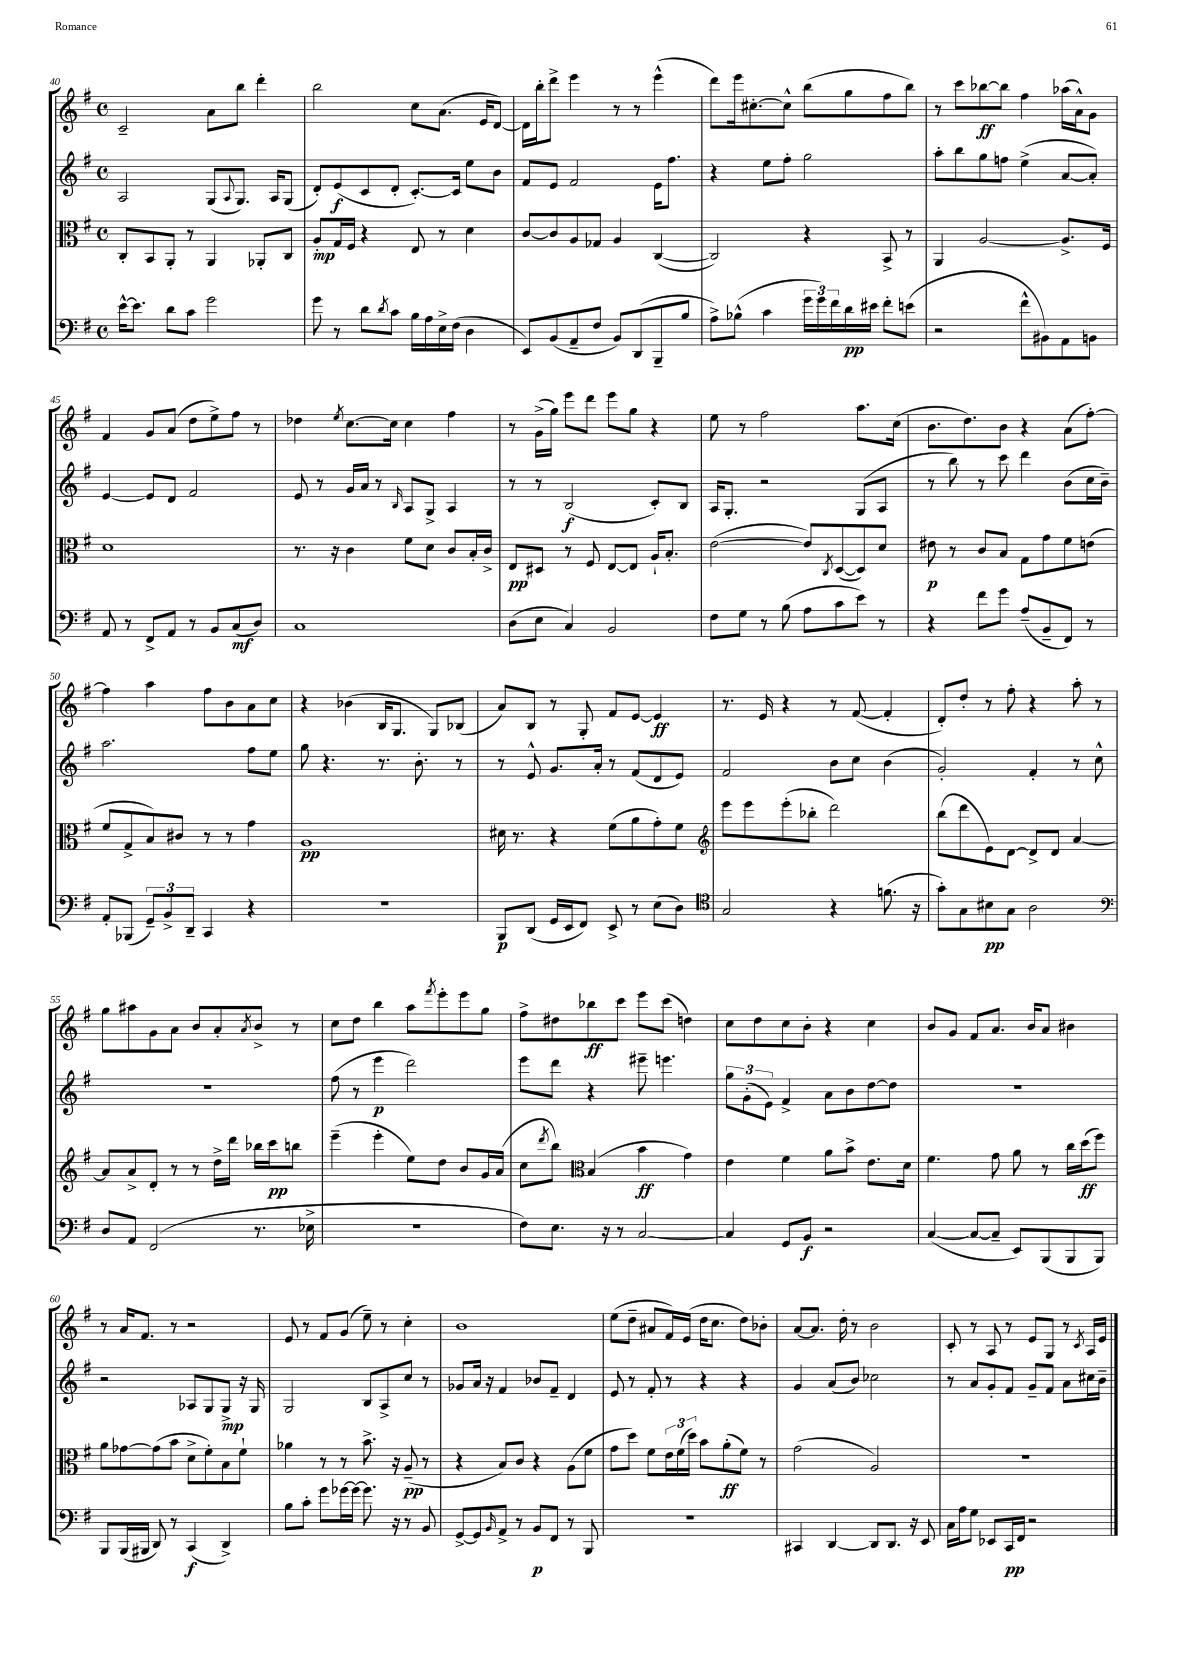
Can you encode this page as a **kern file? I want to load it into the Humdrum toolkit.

**kern	**kern	**kern	**kern
*staff4	*staff3	*staff2	*staff1
*clefF4	*clefC3	*clefG2	*clefG2
*k[f#]	*k[f#]	*k[f#]	*k[f#]
*M4/4	*M4/4	*M4/4	*M4/4
*met(c)	*met(c)	*met(c)	*met(c)
[16e^^\LK	8C'/L	2A/	2c~/
8.e\]J	.	.	.
.	8BB/	.	.
8d\L	8AA'/J	.	.
8c\J	8r	.	.
2g\	4AA/	(8G/L	8a\L
.	.	8qqA/	.
.	.	8.G/J)	8bb\J
.	8AA-'/L	.	4ddd'\
.	.	16A/LK	.
.	8C/J	(8G/J	.
=	=	=	=
8g\	8A'/L	8d'/L)	2bb\
8r	16G/L	(8e/	.
.	16F#/JJ	.	.
8d\L	4r	8c/	.
8qd/	.	.	.
8c\J	.	8d'/J	.
16B\LL	8E/	[8.c'/L)	8cc\L
16A\	.	.	.
16E^\	8r	.	(8.a\J
(16F#\JJ	.	16c/]Jk	.
4D\	4d\	8ee\L	.
.	.	.	16e/LK
.	.	8b\J	[8d/J)
=	=	=	=
8EE/L)	[8c/L	8f#/L	16d\]LL
.	.	.	16bb'\J
(8BB/	8c/]	8e/J	8ddd^\J
8AA~/	8A/	2f#/	4eee\
8F#/J	8G-/J	.	.
8BB/L)	4A/	.	8r
(8DD/	.	.	8r
8BBB~/	([4C/	16e\LK	(4eee^^\
.	.	8.ff#\J	.
8B/J	.	.	.
=	=	=	=
8A^\L)	2C/])	4r	8ddd\L)
(8B-^^\J	.	.	16eee\k
.	.	.	[8.cc#'\
4c\	.	8ee\L	.
.	.	8ff#'\J	8cc#^^\]J
24g\LL	4r	2gg\	(8bb\L
24g\)	.	.	.
24f#\	.	.	.
16d\	.	.	8gg\
16e#\JJ	.	.	.
8f#'\L	8BB^/	.	8ff#\
(8e\J	8r	.	8bb\J)
=	=	=	=
2r	4AA/	8aa'\L	8r
.	.	8bb\	8ccc\L
.	[2A/	8gg\	[8bb-\
.	.	8ff\J	8bb-\]J
8f#^^\L	.	(4ee^\	4ff#\
8BB#\)	.	.	.
8AA\	8.A^/]L	[8a/L	(16aa-\LL
.	.	.	16a^^\J)
8BB\J	.	8a'/]J)	8g\J
.	16F#/Jk	.	.
=	=	=	=
8AA/	1d	[4e/	4f#/
8r	.	.	.
8FF#^/L	.	8e/]L	8g/L
8AA/J	.	8d/J	(8a/J
8r	.	2f#/	8dd\L
8BB/L	.	.	8ee^\)
(8C/	.	.	8ff#\J
8D/J)	.	.	8r
=	=	=	=
1C	8.r	8e/	4dd-\
.	.	8r	.
.	16r	.	.
.	.	.	8qee/
.	4c\	16g/LL	[8.cc\L
.	.	16a/JJ	.
.	.	8r	.
.	.	.	16cc\]Jk
.	.	16qqB/	.
.	8f#\L	8A/L	4cc\
.	8d\J	8G^/J	.
.	8c/L	4A/	4ff#\
.	16B'/L	.	.
.	16c^/JJ	.	.
=	=	=	=
(8D\L	8E/L	8r	8r
8E\J	8D#/J	8r	(16g^\LL
.	.	.	16gg\JJ)
4C/)	8r	(2B/	8eee\L
.	8F#/	.	8ddd\J
2BB/	[8E/L	.	8eee\L
.	8E/]J	.	8gg\J
.	16A`/LK	8c'/L)	4r
.	8.B'/J	.	.
.	.	8B/J	.
=	=	=	=
8F#\L	([2e\	16A/LK	8ee\
.	.	8.G'/J	.
8G\J	.	.	8r
8r	.	2r	2ff#\
(8B\	.	.	.
8A\L	8e/]L)	.	.
.	8qC/	.	.
8c\	([8D/	.	.
8e\J)	8D/])	(8G/L	8.aa\L
8r	8d/J	8A/J	.
.	.	.	(16cc\Jk
=	=	=	=
4r	8e#\	8r	8.b\L
.	8r	8bb\)	.
.	.	.	8.dd\)
8f#\L	8c/L	8r	.
8g\J	8B/J	8ccc\	8b\J
(8A~/L	8G\L	4ddd\	4r
8BB~/	8g\	.	.
8FF#/J)	8f#\	(8b\L	(8a\L
8r	(8e\J	16cc\L	[8ff#'\J)
.	.	16b~\JJ)	.
=	=	=	=
8AA'/L	8f#/L	2.aa\	4ff#\]
(8BBB-/J	8G^/	.	.
12GG~/L)	8B/)	.	4aa\
12BB^/	.	.	.
.	8c#/J	.	.
12DD~/J	.	.	.
4CC/	8r	.	8ff#\L
.	8r	.	8b\
4r	4g\	8ff#\L	8a\
.	.	8ee\J	8cc\J
=	=	=	=
1r	1A	8gg\	4r
.	.	4.r	.
.	.	.	(4b-\
.	.	8.r	16B/LK
.	.	.	8.G/J
.	.	8.b'\	.
.	.	.	8G/L)
.	.	8r	(8B-/J
=	=	=	=
8BBB/L	16d#\	8r	8a/L)
.	8.r	.	.
(8DD/J	.	8e^^/	8B/J
16GG/LL	4r	8.g/L	8r
16EE/J	.	.	.
8FF#/J)	.	.	8G'/
.	.	16a'/Jk	.
8EE^/	(8f#\L	8r	8f#/L
8r	8a\	(8f#/L	[8e/J
(8E\L	8g'\)	8d/	4e/]
8D\J)	8f#\J	8e/J)	.
=	=	=	=
*clefC4	*clefG2	*	*
2G/	8eee\L	2f#/	8.r
.	8eee\	.	.
.	.	.	16e/
.	(8eee'\	.	4r
.	8bb-'\J	.	.
4r	2ddd\)	8b\L	8r
.	.	8cc\J	([8f#/
(8.f\	.	(4b\	4f#'/]
16r	.	.	.
=	=	=	=
8g'\L)	(8bb\L	2g'/)	8d'/L)
8G\	8ddd\	.	8dd'/J
8B#\	8e\)	.	8r
8G\J	[8d\J	.	8ff#'\
2A\	8d^/]L	4f#'/	4r
.	8d/J	.	.
.	[4a/	8r	8aa'\
.	.	8cc^^\	8r
=	=	=	=
*clefF4	*	*	*
8D/L	8a/]L	1r	8gg\L
8AA/J	8a^/	.	8aa#\
(2FF#/	8d'/J	.	8g\
.	8r	.	8a\J
.	8r	.	8b/L
.	16dd^\LL	.	8a'/
.	16ddd\JJ	.	.
.	.	.	8qa/
8.r	16bb-\LL	.	8b^/J
.	16ccc\J	.	.
.	8bb\J	.	8r
16E-^\	.	.	.
=	=	=	=
1r	(4eee~\	(8ff#\	8cc\L
.	.	8r	8dd\J
.	4eee'\	4eee\	4bb\
.	8ee\L)	2ddd\)	8aa\L
.	.	.	8qfff#/
.	8dd\J	.	8eee'\
.	8b/L	.	8eee\
.	16g/L	.	8gg\J
.	(16a/JJ	.	.
=	=	=	=
8F#\L)	8cc\L	8eee\L	8ff#^\L
.	8qddd/	.	.
8.E\J	8bb\J)	8ddd\J	8dd#\
*	*clefC3	*	*
.	(4B/	4r	8bb-\
16r	.	.	.
8r	.	.	8ccc\J
[2C/	4b\	8eee#~\	8eee\L
.	.	4.eee\	(8ccc\J
.	4g\)	.	4dd\)
=	=	=	=
4C/]	4e\	12gg\L	8cc\L
.	.	(12g'\	.
.	.	.	8dd\
.	.	12e\J)	.
8GG/L	4f#\	4f#^/	8cc\
8BB/J	.	.	8b'\J
2r	8a\L	8a\L	4r
.	8b^\J	8b\	.
.	8.e\L	[8dd\	4cc\
.	.	8dd\]J	.
.	16d\Jk	.	.
=	=	=	=
([4C/	4.f#\	1r	8b/L
.	.	.	8g/J
8C/_L	.	.	8f#/L
8C~/]J	8g\	.	8.a/J
8EE/L)	8a\	.	.
.	.	.	16b/LK
(8BBB/	8r	.	8a/J
8BBB/	16cc\LL	.	4b#\
.	(16dd\J	.	.
8BBB/J)	8ff#\J)	.	.
=	=	=	=
8BBB/L	8a\L	2r	8r
(16BBB/L	[8g-\	.	16a/LK
16BBB#/JJ	.	.	8.f#/J
8DD/)	(8g-\]	.	.
8r	8b\J	.	8r
(4CC/	8d^\L	8A-/L	2r
.	8f#'\)	8G/	.
4DD^/)	8B\	8G^/J	.
.	8f#`\J	16r	.
.	.	16G/	.
=	=	=	=
8B\L	4a-\	2G/	8e/
8c'\J	.	.	8r
8g\L	8r	.	8f#/L
[16g-\L	8r	.	(8g/J
16g-\_JJ	.	.	.
8.g-\]	8.b^\	8B/L	8ee~\)
.	.	8A^/	8r
16r	16r	.	.
8r	(8A~/	8cc/J	4cc'\
8BB/	8r	8r	.
=	=	=	=
[8GG^/L	4r	8g-/L	1b
8GG/]	.	16a/Jk	.
.	.	16r	.
16qqBB/	.	.	.
8AA^/J	8B/L)	4f#/	.
8r	8c/J	.	.
8BB/L	4r	8b-/L	.
8FF#/J	.	8f#~/J	.
8r	(8A\L	4d/	.
8BBB/	8f#\J	.	.
=	=	=	=
1r	8g\L	8e/	(8ee\L
.	8dd\J)	8r	8dd~\J
.	8f#\L	8f#'/	8a#/L
.	24e\L	8r	16f#/L)
.	(24f#\	.	.
.	.	.	(16e/JJ
.	24dd\JJ)	.	.
.	8b\L	4r	16dd\LK
.	.	.	8.cc\J
.	(8a'\	.	.
.	8f#\J)	4r	8dd\L)
.	8r	.	8b-'\J
=	=	=	=
4CC#/	(2g\	4g/	[8a/L
.	.	.	8.a/]J
[4DD/	.	(8a/L	.
.	.	.	16dd'\
.	.	8b/J)	8r
8DD/]L	2A/)	2cc-\	2b\
8.DD/J	.	.	.
16r	.	.	.
8EE/	.	.	.
=	=	=	=
16C\LL	1r	8r	8c'/
16A\J	.	.	.
8G\J	.	8a/L	8r
8EE-/L	.	8g'/	8A/
16CC/L	.	8f#/J	8r
16FF#/JJ	.	.	.
2r	.	8g~/L	8e/L
.	.	8f#/J	8G/J
.	.	8a\L	8r
.	.	.	8qc/
.	.	16cc#\L	16A/LL
.	.	16b~\JJ	16e/JJ
==	==	==	==
*-	*-	*-	*-
